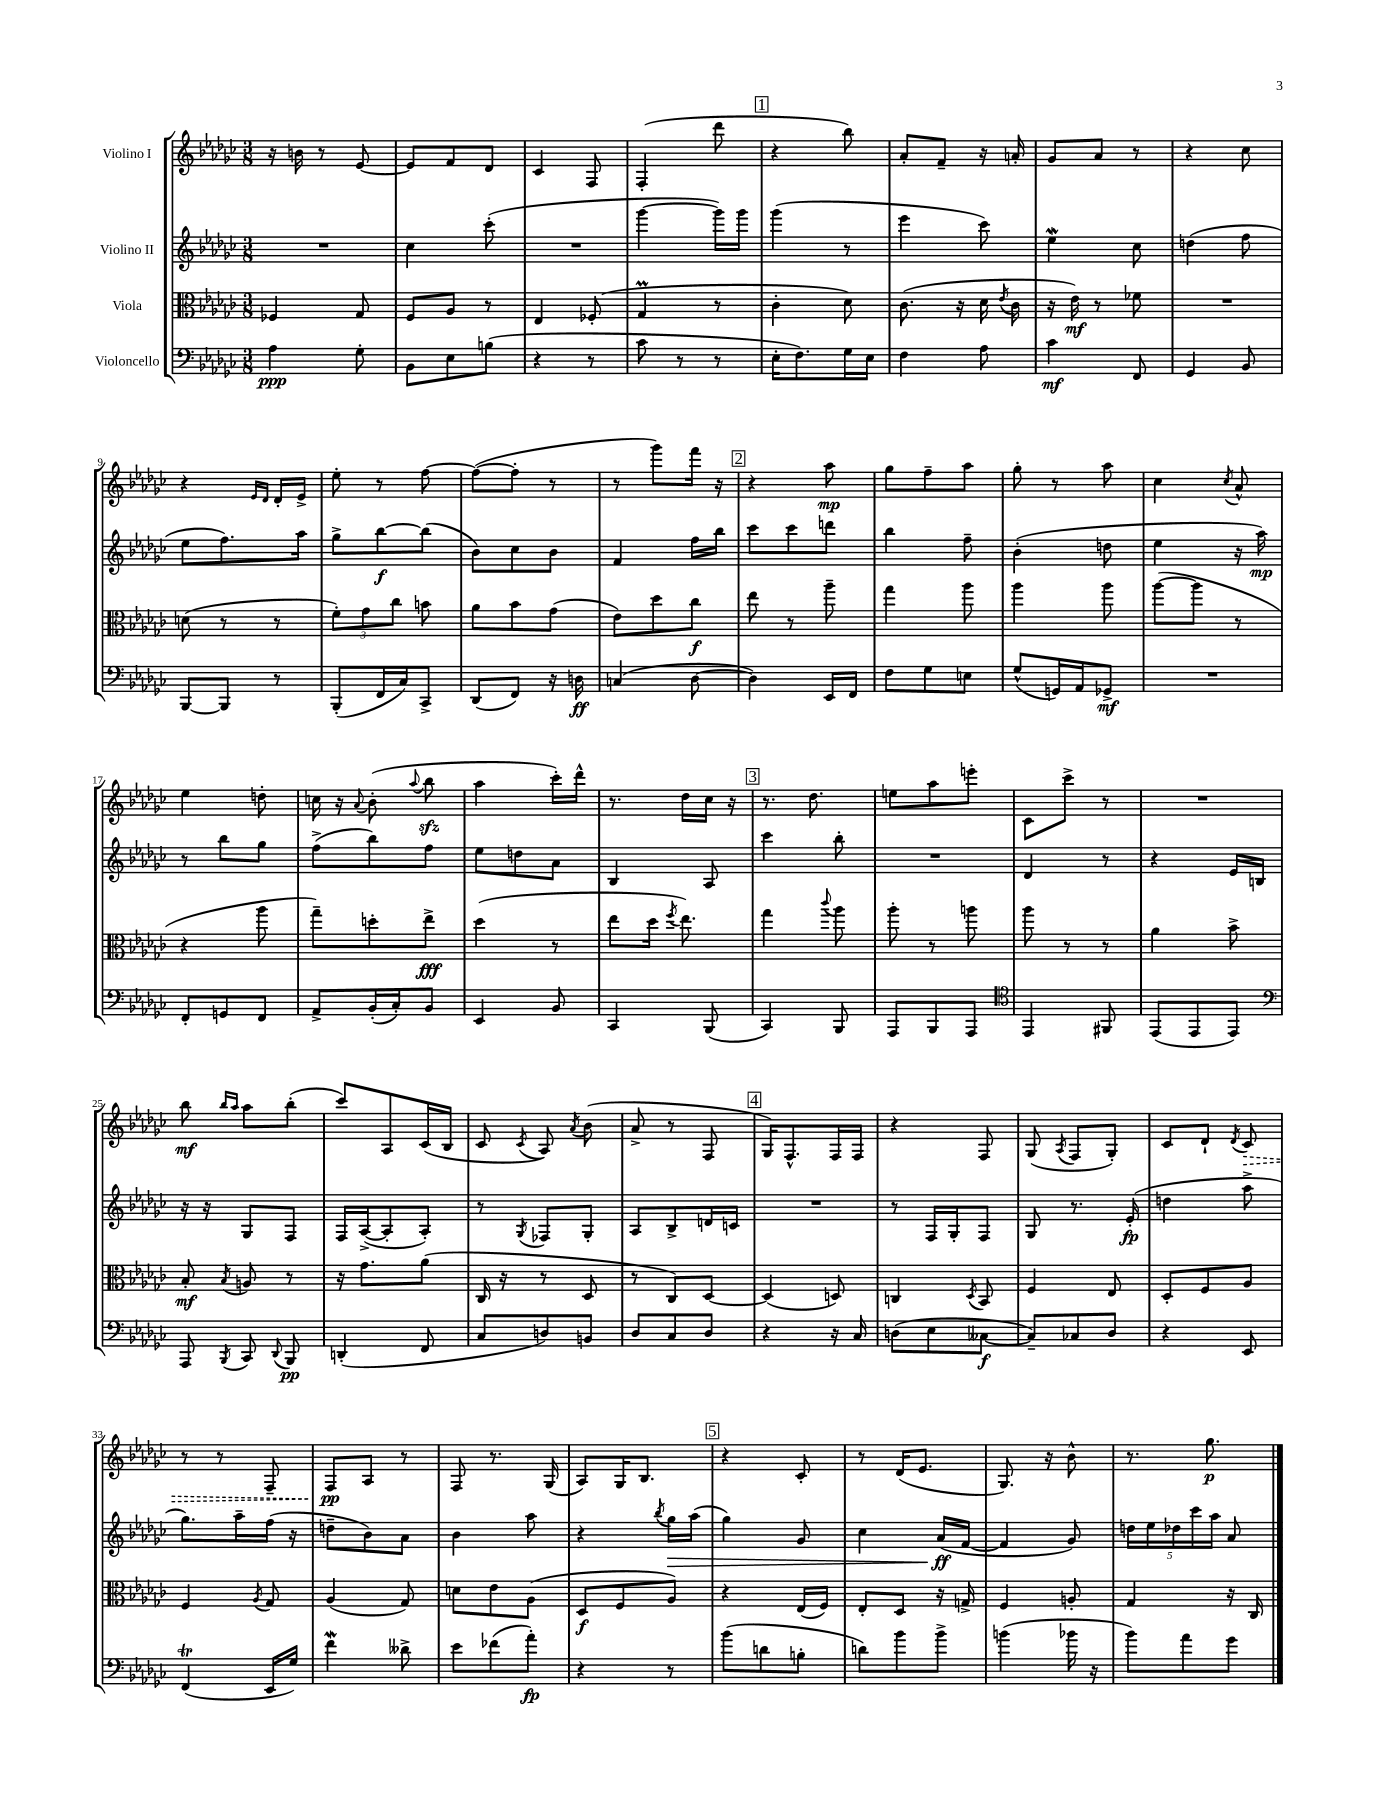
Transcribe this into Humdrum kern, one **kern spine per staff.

**kern	**dynam	**kern	**dynam	**kern	**dynam	**kern	**dynam
*part4	*part4	*part3	*part3	*part2	*part2	*part1	*part1
*staff4	*staff4	*staff3	*staff3	*staff2	*staff2	*staff1	*staff1
*I"Violoncello	*	*I"Viola	*	*I"Violino II	*	*I"Violino I	*
*clefF4	*	*clefC3	*	*clefG2	*	*clefG2	*
*k[b-e-a-d-g-c-]	*	*k[b-e-a-d-g-c-]	*	*k[b-e-a-d-g-c-]	*	*k[b-e-a-d-g-c-]	*
*M3/8	*	*M3/8	*	*M3/8	*	*M3/8	*
=1	=1	=1	=1	=1	=1	=1	=1
4A-\	ppp	4F-X/	.	4.r	.	16r	.
.	.	.	.	.	.	16bn\	.
.	.	.	.	.	.	8r	.
8G-'\	.	8G-/	.	.	.	[8e-/	.
=2	=2	=2	=2	=2	=2	=2	=2
8BB-\L	.	8F/L	.	4cc-\	.	8e-/L]	.
8E-\	.	8A-/J	.	.	.	8f/	.
(8Bn\J	.	8r	.	(8ccc-'\	.	8d-/J	.
=3	=3	=3	=3	=3	=3	=3	=3
4r	.	4E-/	.	4.r	.	4c-/	.
8r	.	(8F-X'/	.	.	.	8F/	.
=4	=4	=4	=4	=4	=4	=4	=4
8c-\	.	4G-M/	.	[4ggg-\	.	(4F'/	.
8r	.	.	.	.	.	.	.
8r	.	8r	.	16ggg-\LL])	.	8ddd-\	.
.	.	.	.	16ggg-\JJ	.	.	.
!!LO:REH:place=s1:t=1
=5	=5	=5	=5	=5	=5	=5	=5
16E-'\KL	.	4c-'\	.	(4ggg-\	.	4r	.
8.F\)	.	.	.	.	.	.	.
16G-\L	.	8d-\)	.	8r	.	8bb-\)	.
16E-\JJ	.	.	.	.	.	.	.
=6	=6	=6	=6	=6	=6	=6	=6
4F\	.	(8.c-\	.	4eee-\	.	8a-'/L	.
.	.	.	.	.	.	8f~/J	.
.	.	16r	.	.	.	.	.
8A-\	.	16d-\	.	8ccc-\)	.	16r	.
.	.	8qe-/	.	.	.	.	.
.	.	16c-\	.	.	.	16an'/	.
=7	=7	=7	=7	=7	=7	=7	=7
4c-\	mf	16r	.	4ee-W\	.	8g-/L	.
.	.	16e-\)	mf	.	.	.	.
.	.	8r	.	.	.	8a-/J	.
8FF/	.	8f-X\	.	8cc-\	.	8r	.
=8	=8	=8	=8	=8	=8	=8	=8
4GG-/	.	4.r	.	(4ddn\	.	4r	.
8BB-/	.	.	.	8ff\	.	8cc-\	.
!!LO:LB:g=z
=9	=9	=9	=9	=9	=9	=9	=9
[8BBB-/L	.	(8dn\	.	8ee-\L	.	4r	.
8BBB-/J]	.	8r	.	8.ff\)	.	.	.
.	.	.	.	.	.	16qqe-/LL	.
.	.	.	.	.	.	16qqd-/JJ	.
8r	.	8r	.	.	.	16d-'/LL	.
.	.	.	.	16aa-\Jk	.	16e-^/JJ	.
=10	=10	=10	=10	=10	=10	=10	=10
(8BBB-'/L	.	12f'\L)	.	8gg-^\L	.	8ee-'\	.
.	.	12g-\	.	.	.	.	.
16FF/L	.	.	.	[8bb-\	f	8r	.
.	.	12cc-\J	.	.	.	.	.
16C-/J)	.	.	.	.	.	.	.
8CC-^/J	.	8bn\	.	(8bb-\J]	.	[8ff\	.
=11	=11	=11	=11	=11	=11	=11	=11
(8DD-/L	.	8a-\L	.	8b-\L)	.	(8ff\L_	.
8FF/J)	.	8b-\	.	8cc-\	.	8ff'\J]	.
16r	.	(8g-\J	.	8b-\J	.	8r	.
16Dn\	ff	.	.	.	.	.	.
=12	=12	=12	=12	=12	=12	=12	=12
(4Cn/	.	8e-\L)	.	4f/	.	8r	.
.	.	8dd-\	.	.	.	8ggg-\L)	.
[8D-\	.	8cc-\J	f	16ff\LL	.	16fff\Jk	.
.	.	.	.	16bb-\JJ	.	16r	.
!!LO:REH:place=s1:t=2
=13	=13	=13	=13	=13	=13	=13	=13
4D-\])	.	8ee-\	.	8ccc-\L	.	4r	.
.	.	8r	.	8ccc-\	.	.	.
16EE-/LL	.	8aa-~\	.	8dddn\J	.	8aa-\	mp
16FF/JJ	.	.	.	.	.	.	.
=14	=14	=14	=14	=14	=14	=14	=14
8F\L	.	4gg-\	.	4bb-\	.	8gg-\L	.
8G-\	.	.	.	.	.	8ff~\	.
8En\J	.	8aa-\	.	8ff~\	.	8aa-\J	.
=15	=15	=15	=15	=15	=15	=15	=15
(8G-^^/L	.	4aa-\	.	(4b-'\	.	8gg-'\	.
16GGn/L)	.	.	.	.	.	8r	.
16AA-/J	.	.	.	.	.	.	.
8GG-X^/J	mf	8aa-\	.	8ddn\	.	8aa-\	.
=16	=16	=16	=16	=16	=16	=16	=16
4.r	.	([8aa-\L	.	4ee-\	.	4cc-\	.
.	.	8aa-\J]	.	.	.	.	.
.	.	.	.	.	.	8qcc-/	.
.	.	8r	.	16r	.	8a-^^/	.
.	.	.	.	16aa-\)	mp	.	.
!!LO:LB:g=z
=17	=17	=17	=17	=17	=17	=17	=17
8FF'/L	.	4r	.	8r	.	4ee-\	.
8GGn/	.	.	.	8bb-\L	.	.	.
8FF/J	.	8aa-\	.	8gg-\J	.	8ddn'\	.
=18	=18	=18	=18	=18	=18	=18	=18
8AA-^/L	.	8gg-~\L)	.	(8ff^\L	.	16ccn\	.
.	.	.	.	.	.	16r	.
.	.	.	.	.	.	8qqa-/	.
(16BB-'/L	.	8ddn'\	.	8bb-\)	.	(8b-'\	.
16C-'/J)	.	.	.	.	.	.	.
.	.	.	.	.	.	8qqaa-/	.
8BB-/J	.	8ee-^\J	fff	8ff\J	.	8bb-zz\	.
=19	=19	=19	=19	=19	=19	=19	=19
4EE-/	.	(4dd-\	.	8ee-\L	.	4aa-\	.
.	.	.	.	8ddn\	.	.	.
8BB-/	.	8r	.	8a-\J	.	16ccc-'\LL)	.
.	.	.	.	.	.	16ddd-^^\JJ	.
=20	=20	=20	=20	=20	=20	=20	=20
4CC-/	.	8ee-\L	.	4B-/	.	8.r	.
.	.	16dd-\Jk	.	.	.	.	.
.	.	8qff/	.	.	.	.	.
.	.	8.ee-\)	.	.	.	16dd-\LL	.
(8BBB-/	.	.	.	8A-/	.	16cc-\JJ	.
.	.	.	.	.	.	16r	.
!!LO:REH:place=s1:t=3
=21	=21	=21	=21	=21	=21	=21	=21
4CC-/)	.	4gg-\	.	4ccc-\	.	8.r	.
.	.	.	.	.	.	8.dd-\	.
.	.	8qqccc-/	.	.	.	.	.
8BBB-/	.	8aa-\	.	8bb-'\	.	.	.
=22	=22	=22	=22	=22	=22	=22	=22
8AAA-/L	.	8aa-'\	.	4.r	.	8een\L	.
8BBB-/	.	8r	.	.	.	8aa-\	.
8AAA-/J	.	8aan\	.	.	.	8eeen'\J	.
=23	=23	=23	=23	=23	=23	=23	=23
*clefC4	*	*	*	*	*	*	*
4EE-/	.	8aa-\	.	4d-/	.	8c-\L	.
.	.	8r	.	.	.	8ccc-^\J	.
8FF#X/	.	8r	.	8r	.	8r	.
=24	=24	=24	=24	=24	=24	=24	=24
(8EE-/L	.	4a-\	.	4r	.	4.r	.
8EE-/	.	.	.	.	.	.	.
8EE-/J)	.	8b-^\	.	16e-/LL	.	.	.
.	.	.	.	16Bn/JJ	.	.	.
!!LO:LB:g=z
=25	=25	=25	=25	=25	=25	=25	=25
*clefF4	*	*	*	*	*	*	*
8AAA-/	.	8B-'/	mf	16r	.	8bb-\	mf
.	.	.	.	16r	.	.	.
.	.	.	.	.	.	16qqbb-/LL	.
8qBBB-/	.	8qB-/	.	.	.	16qqaa-/JJ	.
8CC-/	.	8An/	.	8G-/L	.	8aa-\L	.
8qqDD-/	.	.	.	.	.	.	.
8BBB-/	pp	8r	.	8F/J	.	(8bb-'\J	.
=26	=26	=26	=26	=26	=26	=26	=26
(4DDn'/	.	16r	.	16F/LL	.	8ccc-/L)	.
.	.	8.g-\L	.	([16A-^/J	.	.	.
.	.	.	.	8A-'/]	.	8A-/	.
8FF/	.	(8a-\J	.	8A-'/J)	.	(16c-/L	.
.	.	.	.	.	.	16B-/JJ	.
=27	=27	=27	=27	=27	=27	=27	=27
8C-/L	.	16C-/	.	8r	.	8c-/	.
.	.	16r	.	.	.	.	.
.	.	.	.	8qG-/	.	8qc-/	.
8Dn/)	.	8r	.	8F-X/L	.	8A-/)	.
.	.	.	.	.	.	8qa-/	.
8BBn/J	.	8D-/	.	8G-'/J	.	(8b-\	.
=28	=28	=28	=28	=28	=28	=28	=28
8D-/L	.	8r	.	8A-/L	.	8a-^/	.
8C-/	.	8C-/L)	.	8B-^/	.	8r	.
8D-/J	.	[8D-/J	.	16dn/L	.	8F/	.
.	.	.	.	16cn/JJ	.	.	.
!!LO:REH:place=s1:t=4
=29	=29	=29	=29	=29	=29	=29	=29
4r	.	(4D-/]	.	4.r	.	16G-/KL)	.
.	.	.	.	.	.	8.F^^/	.
16r	.	8Dn/)	.	.	.	16F/L	.
16C-/	.	.	.	.	.	16F/JJ	.
=30	=30	=30	=30	=30	=30	=30	=30
(8Dn\L	.	4Cn/	.	8r	.	4r	.
8E-\	.	.	.	16F/LL	.	.	.
.	.	.	.	16G-'/J	.	.	.
.	.	8qD-/	.	.	.	.	.
[8C--X\J	f	8BB-/	.	8F/J	.	8F/	.
=31	=31	=31	=31	=31	=31	=31	=31
8C--~/L])	.	4F/	.	8G-/	.	(8G-/	.
.	.	.	.	.	.	8qA-/	.
8C-X/	.	.	.	8.r	.	8F/L	.
8D-/J	.	8E-/	.	.	.	8G-'/J)	.
.	.	.	.	(16e-'/	fp	.	.
=32	=32	=32	=32	=32	=32	=32	=32
4r	.	8D-'/L	.	4ddn\	.	8c-/L	.
.	.	8F/	.	.	.	8d-`/J	.
.	.	.	.	.	.	8qd-/	.
!	!	!	!	!	!	!	!LO:HP:b
8EE-/	.	8A-/J	.	8aa-^\	.	8c-/	>
!!LO:LB:g=z
=33	=33	=33	=33	=33	=33	=33	=33
(4FFt/	.	4F/	.	8.gg-\L)	.	8r	.
.	.	.	.	.	.	8r	.
.	.	.	.	16aa-~\L	.	.	.
.	.	8qA-/	.	.	.	.	.
16EE-/LL	.	8G-/	.	(16ff\JJ	.	8F~/	.
16G-/JJ)	.	.	.	16r	.	.	.
=34	=34	=34	=34	=34	=34	=34	=34
4fW\	.	(4A-/	.	8ddn~\L	.	8F/L	pp
.	.	.	.	8b-\)	.	8A-/J	]
8d--X^\	.	8G-/)	.	8a-\J	.	8r	.
=35	=35	=35	=35	=35	=35	=35	=35
8e-\L	.	8dn\L	.	4b-\	.	8F/	.
(8f-X\	.	8e-\	.	.	.	8.r	.
8a-'\J)	fp	(8A-\J	.	8aa-\	.	.	.
.	.	.	.	.	.	(16G-/	.
=36	=36	=36	=36	=36	=36	=36	=36
4r	.	8D-/L	f	4r	.	8A-/L)	.
.	.	8F/	.	.	.	16G-/K	.
.	.	.	.	.	.	8.B-/J	.
.	.	.	.	8qbb-/	.	.	.
!	!	!	!	!	!LO:HP:b	!	!
8r	.	8A-/J)	.	16gg-\LL	>	.	.
.	.	.	.	(16aa-\JJ	.	.	.
!!LO:REH:place=s1:t=5
=37	=37	=37	=37	=37	=37	=37	=37
(8b-\L	.	4r	.	4gg-\)	.	4r	.
8dn\	.	.	.	.	.	.	.
8Bn'\J	.	(16E-/LL	.	8g-/	.	8c-'/	.
.	.	16F/JJ)	.	.	.	.	.
=38	=38	=38	=38	=38	=38	=38	=38
8dn\L)	.	8E-'/L	.	4cc-\	.	8r	.
8b-\	.	8D-/J	.	.	.	(16d-/KL	.
.	.	.	.	.	.	8.e-/J	.
8b-^\J	.	16r	.	(16a-/LL	ff	.	.
.	.	16Gn^/	.	[16f/JJ	]	.	.
=39	=39	=39	=39	=39	=39	=39	=39
(4bn\	.	4F/	.	4f/]	.	8.G-/)	.
.	.	.	.	.	.	16r	.
16b-X\	.	8An'/	.	8g-/)	.	8b-^^\	.
16r	.	.	.	.	.	.	.
=40	=40	=40	=40	=40	=40	=40	=40
8b-\L)	.	4G-/	.	20ddn\LL	.	8.r	.
.	.	.	.	20ee-\	.	.	.
.	.	.	.	20dd-X\	.	.	.
8a-\	.	.	.	.	.	.	.
.	.	.	.	20ccc-\	.	.	.
.	.	.	.	.	.	8.gg-\	p
.	.	.	.	20aa-\JJ	.	.	.
8g-\J	.	16r	.	8a-/	.	.	.
.	.	16C-/	.	.	.	.	.
==	==	==	==	==	==	==	==
*-	*-	*-	*-	*-	*-	*-	*-
